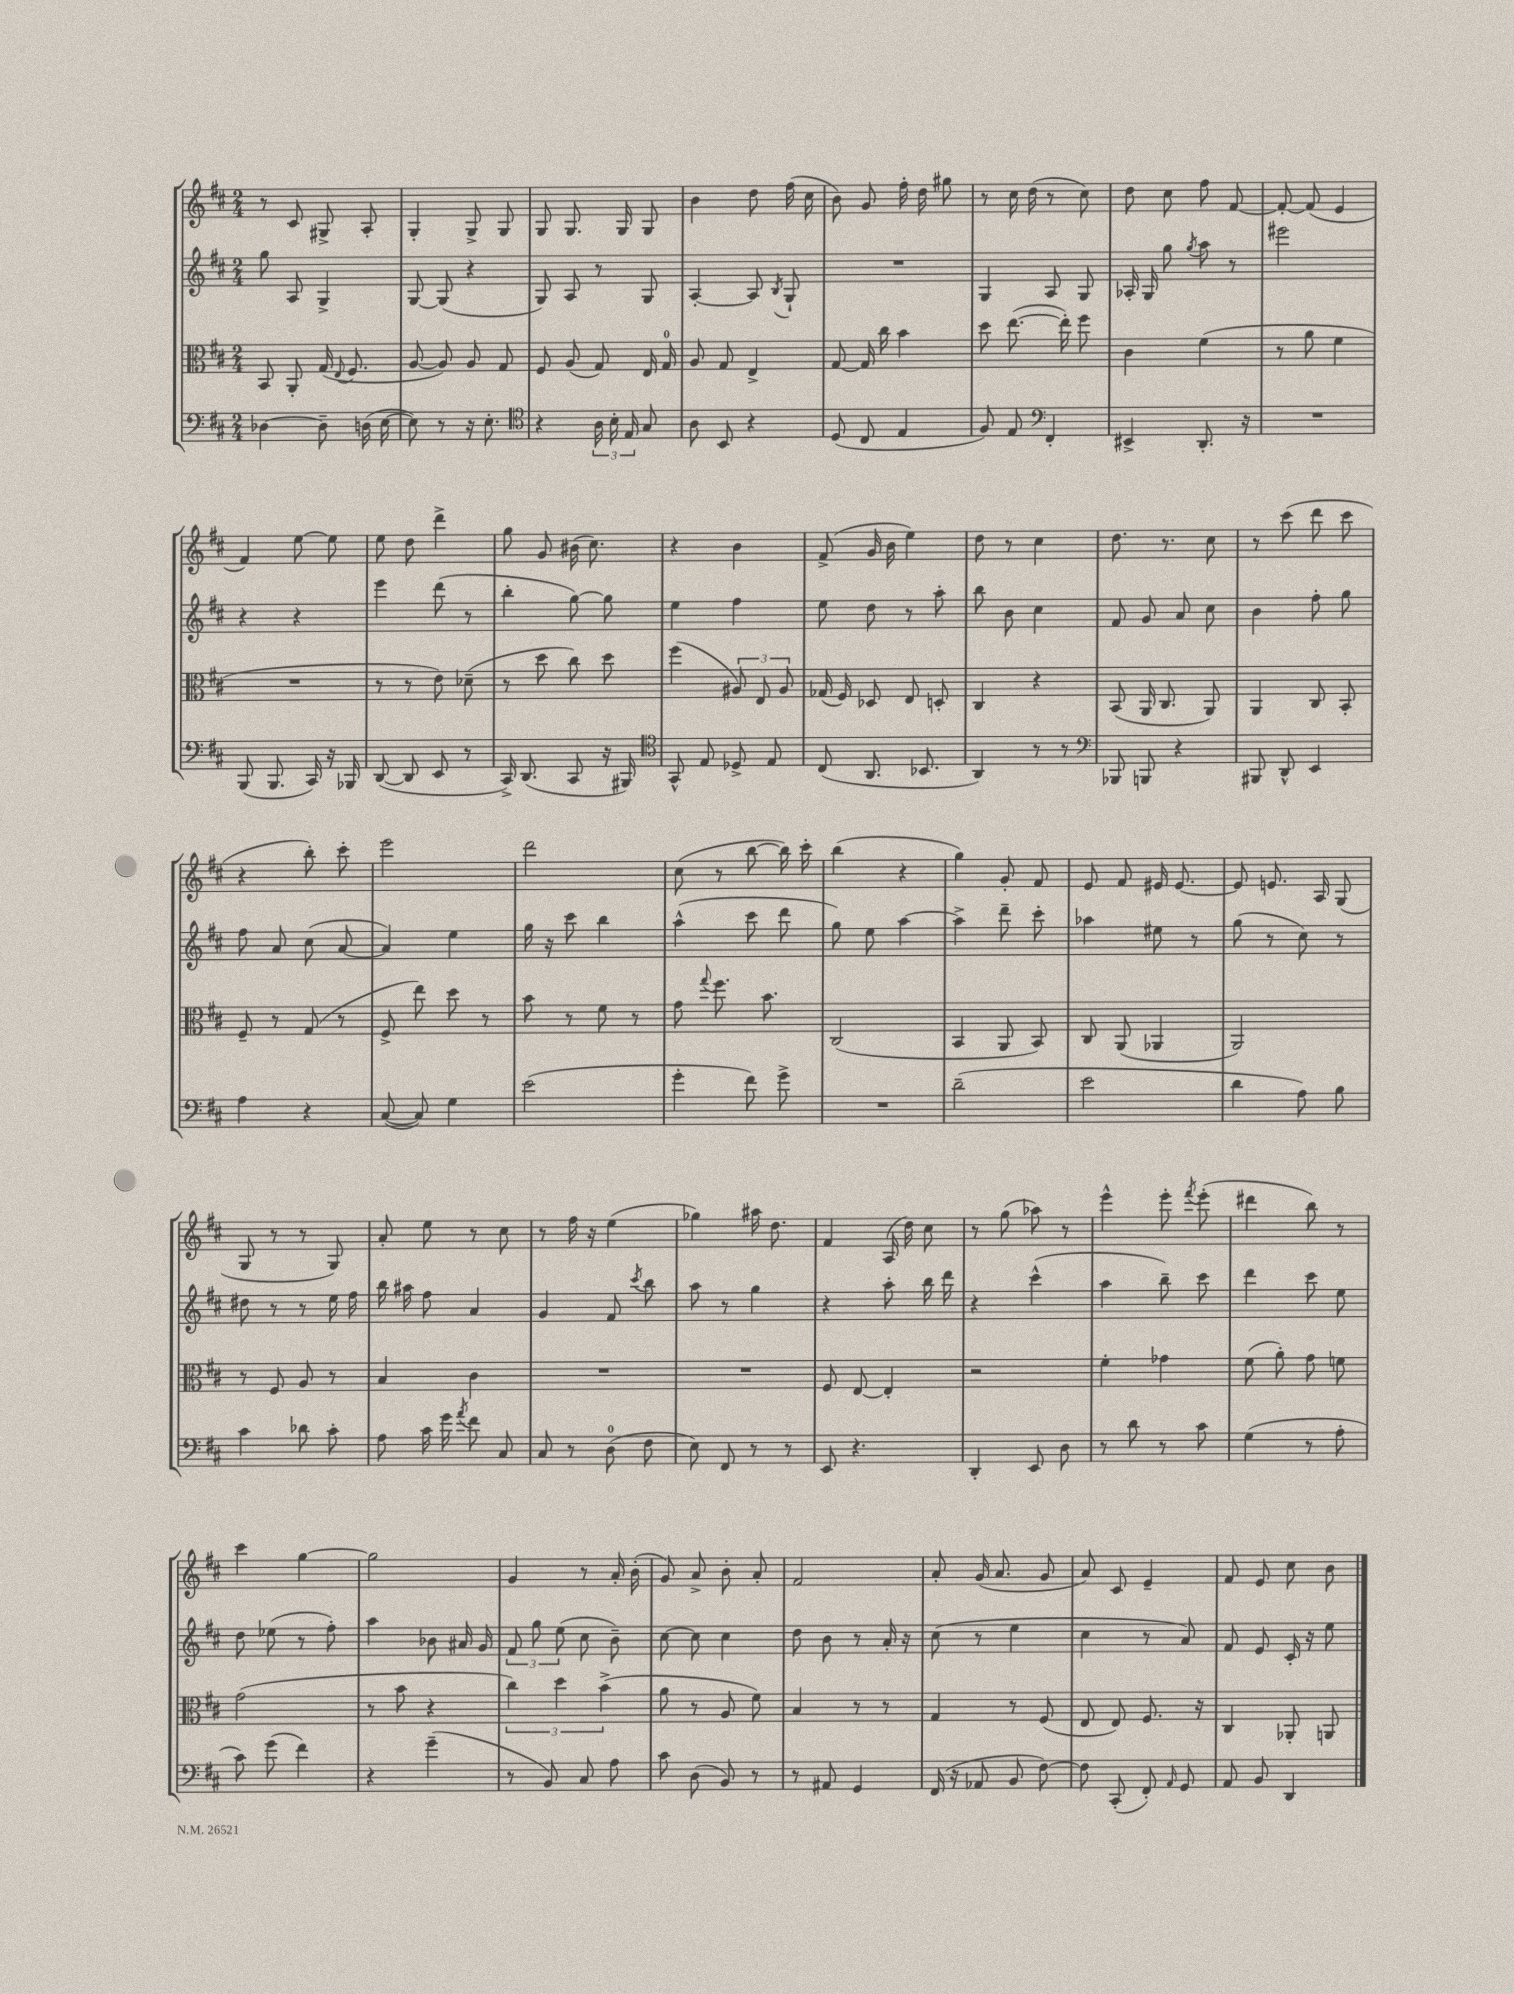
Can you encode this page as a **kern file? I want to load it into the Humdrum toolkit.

**kern	**kern	**kern	**kern
*staff4	*staff3	*staff2	*staff1
*clefF4	*clefC3	*clefG2	*clefG2
*k[f#c#]	*k[f#c#]	*k[f#c#]	*k[f#c#]
*M2/4	*M2/4	*M2/4	*M2/4
[4D-\	8BB/	8gg\	8r
.	8AA'/	8A/	8c#/
8D-~\]	(16G/	4G^/	8G#^/
.	8qqE/	.	.
.	8.F#/	.	.
(16D\	.	.	8A'/
[16E\	.	.	.
=	=	=	=
8E\])	[8A/	[8G/	4G'/
8r	8A/])	(8G/]	.
16r	8A/	4r	8G^/
8.E'\	.	.	.
.	8G/	.	8G/
=	=	=	=
*clefC4	*	*	*
4r	8F#/	8G/)	8G/
.	(8A/	8A/	8.G/
24A\	8G/)	8r	.
24B'\	.	.	.
.	.	.	16G/
24E/	.	.	.
8G/	16E/	8G/	8G/
.	16G/	.	.
=	=	=	=
8A\	8A/	[4A'/	4b\
8BB/	8G/	.	.
4r	4E^/	8A/]	8dd\
.	.	8qB/	.
.	.	8G`/	(16ff#\
.	.	.	16cc#\
=	=	=	=
(8D/	[8G/	2r	8b\)
8C#/	16G/]	.	8g/
.	16cc#\	.	.
4E/	4b\	.	16ff#'\
.	.	.	16dd\
.	.	.	8gg#\
=	=	=	=
8F#/)	8dd\	4G/	8r
8E/	([8.ee\	.	16cc#\
.	.	.	(16dd\
*clefF4	*	*	*
4FF#'/	.	8A/	8r
.	16ee'\])	.	.
.	8ff#\	8G/	8cc#\)
=	=	=	=
4EE#^/	4c#\	16A-'/	8dd\
.	.	16G/	.
.	.	8gg\	8cc#\
.	.	8qgg/	.
8.DD'/	(4f#\	8aa\	8ff#\
.	.	8r	[8f#/
16r	.	.	.
=	=	=	=
2r	8r	2eee#\	8f#'/_
.	8a\	.	(8f#/]
.	4f#\	.	4e/
=	=	=	=
(8BBB/	2r	4r	4f#/)
8.BBB/	.	.	.
.	.	4r	[8ee\
16CC#/)	.	.	.
16r	.	.	8ee\]
16BBB-/	.	.	.
=	=	=	=
([8DD/	8r	4eee\	8ee\
8DD/]	8r	.	8dd\
8EE/	8e\)	(8ddd\	4ddd^\
8r	(8d-~\	8r	.
=	=	=	=
16CC#^/)	8r	4bb'\	8gg\
(8.DD/	.	.	.
.	8dd\	.	8g/
8CC#/	8cc#\)	[8gg\)	(16b#\
.	.	.	8.cc#\)
16r	8dd\	8gg\]	.
16BBB#/)	.	.	.
=	=	=	=
*clefC4	*	*	*
8GG^^/	(4ff#\	4ee\	4r
8E/	.	.	.
8D-^/	12A#/)	4ff#\	4b\
.	12E/	.	.
8E/	.	.	.
.	12A#/	.	.
=	=	=	=
(8C#/	(16G-/	8ee\	(8f#^/
.	16F#/)	.	.
8.AA/	8D-/	8dd\	16g/
.	.	.	16b\
.	8E/	8r	4ee\)
8.BB-/	.	.	.
.	8D'/	8aa'\	.
=	=	=	=
4AA/)	4C#/	8bb\	8dd\
.	.	8b\	8r
8r	4r	4cc#\	4cc#\
8r	.	.	.
=	=	=	=
*clefF4	*	*	*
8BBB-/	(8BB/	8f#/	8.dd\
8BBB/	16AA/	8g/	.
.	8.C#/	.	8.r
4r	.	8a/	.
.	8AA/)	8cc#\	8cc#\
=	=	=	=
8BBB#/	4AA/	4b\	8r
8DD^^/	.	.	(8ccc#\
4EE/	8C#/	8ff#'\	8ddd\
.	8BB'/	8gg\	8ccc#\
=	=	=	=
4A\	8F#~/	8ff#\	4r
.	8r	8a/	.
4r	(8G/	(8cc#\	8bb'\)
.	8r	[8a/	8ccc#'\
=	=	=	=
([8C#/	8F#^/	4a/])	2eee\
8C#/])	8ee\)	.	.
4G\	8dd\	4ee\	.
.	8r	.	.
=	=	=	=
(2e\	8b\	16gg\	2ddd\
.	.	16r	.
.	8r	8ccc#\	.
.	8f#\	4bb\	.
.	8r	.	.
=	=	=	=
4g'\	8g\	(4aa^^\	(8cc#\
.	8qqgg/	.	.
.	8.ff#\	.	8r
8f#\)	.	8ccc#\	[8bb\
.	8.b\	.	.
8g^\	.	8ddd\	16bb\])
.	.	.	16ccc#'\
=	=	=	=
2r	(2C#/	8gg\)	(4bb\
.	.	8ee\	.
.	.	[4aa\	4r
=	=	=	=
(2d~\	4BB/	4aa^\]	4gg\)
.	8AA/	8ddd~\	8g'/
.	8BB/)	8ccc#'\	8f#/
=	=	=	=
2e\	8C#/	4aa-\	8e/
.	(8AA/	.	8f#/
.	4AA-/	8ee#\	16e#/
.	.	.	[8.e#/
.	.	8r	.
=	=	=	=
4d\	2AA/)	(8gg\	8e#/]
.	.	8r	8.e/
8A\)	.	8cc#\)	.
.	.	.	16A/
8B\	.	8r	(8G/
=	=	=	=
4c#\	8r	8dd#\	8G/
.	8F#/	8r	8r
8d-\	8A/	8r	8r
8c#'\	8r	16ee\	8G/)
.	.	16ff#\	.
=	=	=	=
8A\	4B/	16bb\	8a'/
.	.	16aa#\	.
16c#\	.	8ff#\	8ee\
16g\	.	.	.
8qa/	.	.	.
8f#\	4c#\	4a/	8r
8C#/	.	.	8cc#\
=	=	=	=
8C#/	2r	4g/	8r
8r	.	.	16ff#\
.	.	.	16r
(8D\	.	8f#/	(4ee\
.	.	8qccc#/	.
8F#\	.	8bb\	.
=	=	=	=
8E\)	2r	8aa\	4gg-\)
8FF#/	.	8r	.
8r	.	4gg\	16aa#\
.	.	.	8.dd\
8r	.	.	.
=	=	=	=
8EE/	8F#/	4r	4f#/
4.r	[8E/	.	.
.	4E'/]	8aa'\	(16A/
.	.	.	16dd\)
.	.	16bb\	8cc#\
.	.	16ddd\	.
=	=	=	=
4DD'/	2r	4r	8r
.	.	.	(8gg\
8EE/	.	(4ccc#^^\	8aa-\)
8D\	.	.	8r
=	=	=	=
8r	4f#'\	4aa\	4eee^^\
8d\	.	.	.
8r	4g-\	8bb~\)	8eee'\
.	.	.	8qfff#/
8c#\	.	8ccc#\	(8eee'\
=	=	=	=
(4G\	(8f#\	4ddd\	4ddd#\
.	8a'\)	.	.
8r	8g\	8ccc#\	8bb\)
8A'\	8f\	8ee\	8r
=	=	=	=
8c#\)	(2g\	8dd\	4ccc#\
(8g\	.	(8ee-\	.
4f#\)	.	8r	[4gg\
.	.	8ff#'\)	.
=	=	=	=
4r	8r	4aa\	2gg\]
.	8b\	.	.
(4g~\	4r	8b-\	.
.	.	16a#/	.
.	.	16g/	.
=	=	=	=
8r	6cc#\)	12f#/	4g/
.	.	12gg\	.
8BB/)	.	.	.
.	6dd\	(12ee\	.
8C#/	.	8cc#\	8r
.	(6b^\	.	.
8A\	.	8b~\)	16a'/
.	.	.	(16b'\
=	=	=	=
8c#\	8a\	[8cc#\	8g/)
(8D\	8r	8cc#\]	8a^/
8BB/)	8A/	4cc#\	8b'\
8r	8f#\)	.	8a'/
=	=	=	=
8r	4B/	8dd\	2f#/
8AA#/	.	8b\	.
4GG/	8r	8r	.
.	8r	16a'/	.
.	.	16r	.
=	=	=	=
(16FF#/	4G/	(8cc#\	8a'/
16r	.	.	.
8AA-/	.	8r	(16g/
.	.	.	8.a/
8BB/	8r	4ee\	.
[8F#\)	(8F#/	.	8g/
=	=	=	=
8F#\]	8E/	4cc#\	8a/)
(8CC#'/	8E/)	.	8c#/
8FF#'/)	8.F#/	8r	4e~/
16qqAA/	.	.	.
8GG/	.	8a/)	.
.	16r	.	.
=	=	=	=
8AA/	4C#/	8f#/	8f#/
8BB/	.	8e/	8e/
4DD/	8AA-'/	16c#'/	8cc#\
.	.	16r	.
.	8AA/	8ee\	8b\
==	==	==	==
*-	*-	*-	*-
